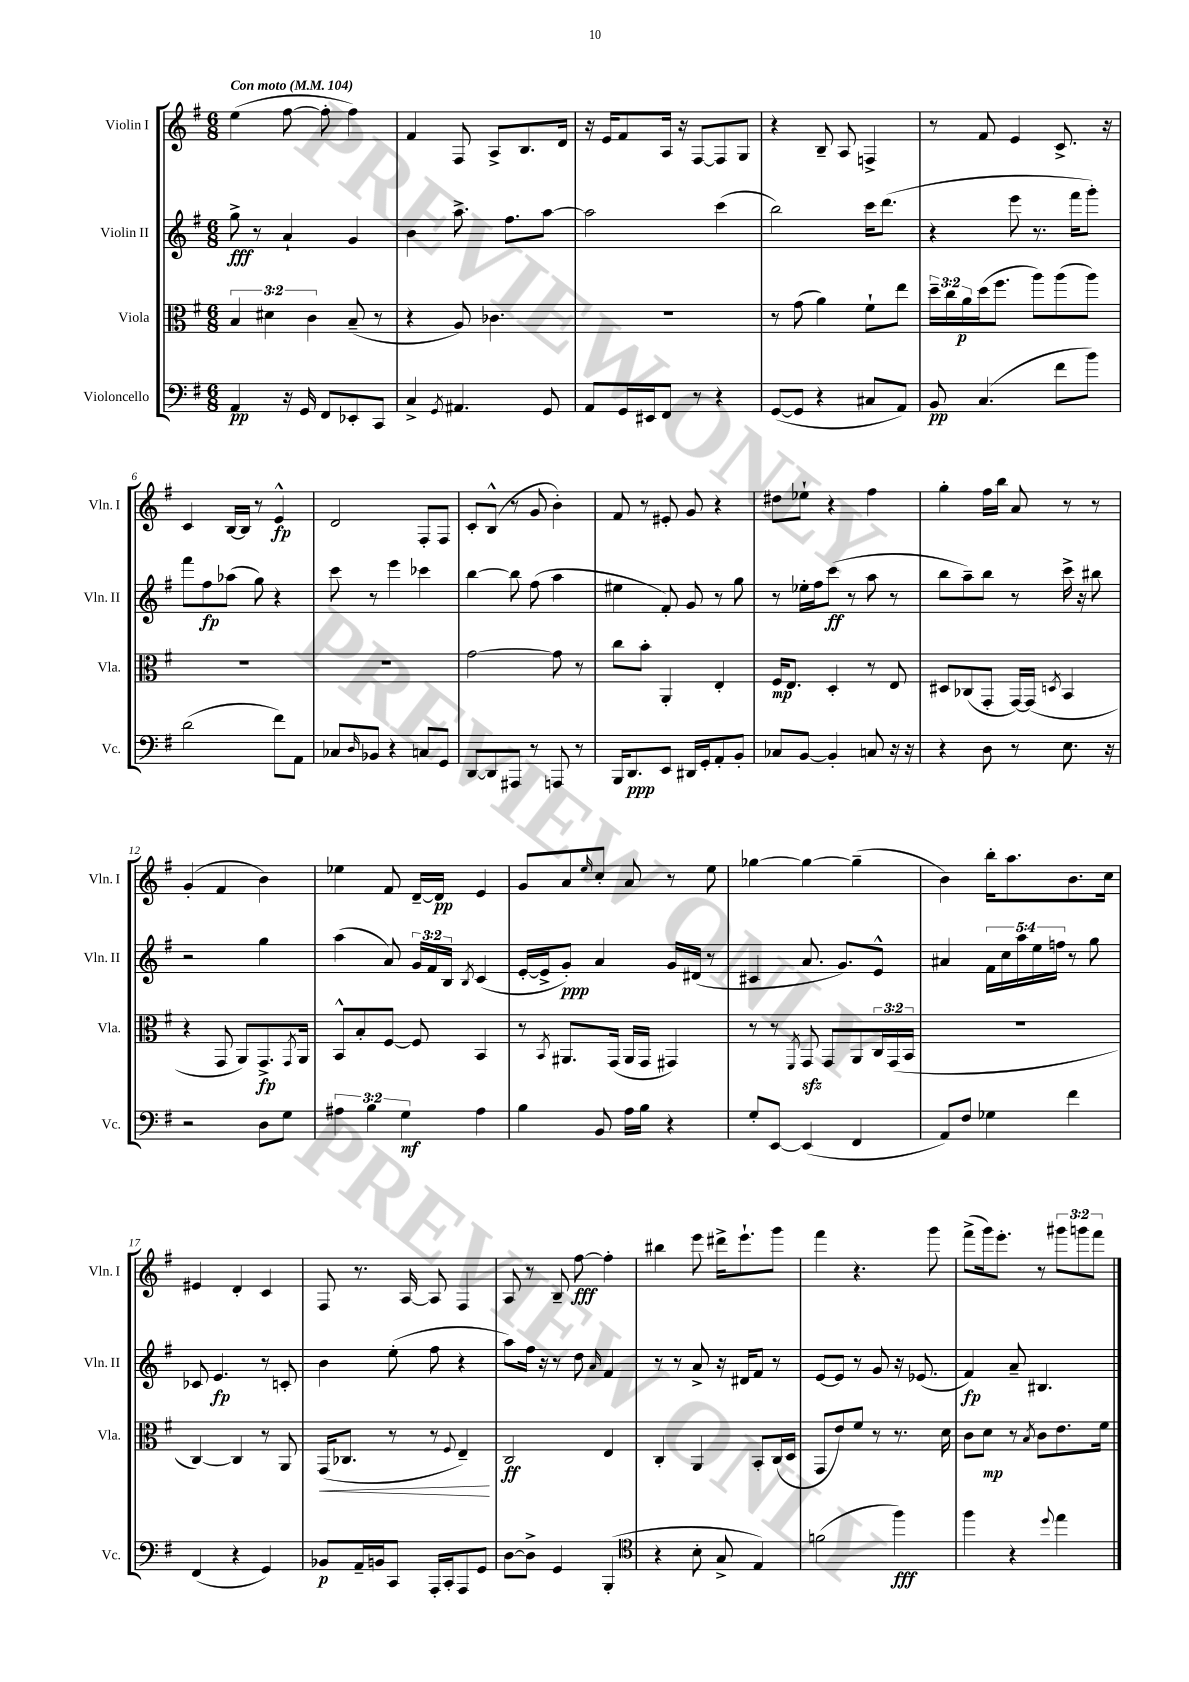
<<
\new StaffGroup <<
\new Staff = "s0" \with { instrumentName = "Violin I" shortInstrumentName = "Vln. I" } {
    \clef treble \key g \major \numericTimeSignature \time 6/8 \override Staff.TupletNumber.text = #tuplet-number::calc-fraction-text \tempo "Con moto" 4 = 104
    e''4( fis''8~ fis''8-. fis''4) |
    fis'4 fis8 a8-> b8. d'16 |
    r16 e'16 fis'8 a16 r16 fis8~ fis8 g8 |
    r4 b8-- a8 f4-> |
    r8 fis'8 e'4 c'8.-> r16 |
    c'4 b16~ b16 r8 e'4-^\fp |
    d'2 fis8-. fis8 |
    c'8-. b8-^( r8 g'8 b'4-.) |
    fis'8 r8 eis'8-. g'8 r4 |
    dis''8 ees''8-! r4 fis''4 |
    g''4-. fis''16 b''16 a'8 r8 r8 |
    g'4-.( fis'4 b'4) |
    ees''4 fis'8 d'16~-- d'16\pp e'4 |
    g'8 a'8 \grace { e''16 } c''8-. a'8 r8 e''8 |
    ges''4~ ges''4~ ges''4--( |
    b'4) b''16-. a''8. b'8. c''16 |
    eis'4 d'4-. c'4 |
    fis8 r8. a16~ a8 fis4 |
    a8 r8 b8-- fis''8~\fff fis''4-. |
    bis''4 e'''8 dis'''16-> e'''8.-! g'''8 |
    fis'''4 r4. g'''8 |
    fis'''8->( g'''16) e'''8.-. r8 \tuplet 3/2 { gis'''8 g'''8 fis'''8 } \bar "|." |
}
\new Staff = "s1" \with { instrumentName = "Violin II" shortInstrumentName = "Vln. II" } {
    \clef treble \key g \major \numericTimeSignature \time 6/8 \override Staff.TupletNumber.text = #tuplet-number::calc-fraction-text
    g''8->\fff r8 a'4-! g'4 |
    b'4 a''8.-> fis''8. a''8~ |
    a''2 c'''4( |
    b''2) c'''16 d'''8.( |
    r4 e'''8 r8. fis'''16 g'''8-.) |
    fis'''8 fis''8\fp aes''8( g''8) r4 |
    c'''8 r8 e'''4 ces'''4 |
    b''4~ b''8 fis''8( a''4 |
    eis''4 fis'8-.) g'8 r8 g''8 |
    r8 ees''16-. fis''16 c'''8\ff( r8 a''8 r8 |
    b''8 a''8--) b''8 r8 c'''16-> r16 bis''8 |
    r2 g''4 |
    a''4( a'8) \tuplet 3/2 { g'16 fis'16 b16 } \acciaccatura { b8 } c'4( |
    e'16~-. e'16-> g'8-.\ppp) a'4 g'16 dis'16( r8 |
    cis'4 a'8. g'8.) e'8-^ |
    ais'4 \tuplet 5/4 { fis'16 c''16 a''16 e''16 f''16 } r8 g''8 |
    ces'8 e'4.\fp r8 c'8-. |
    b'4 e''8-.( fis''8 r4 |
    a''8) fis''16 r16 r8 d''8 \grace { a'16 } fis'4 |
    r8 r8 a'8-> r16 dis'16 fis'8 r8 |
    e'8~ e'8 r8 g'8 r16 ees'8.( |
    fis'4\fp) a'8-- bis4. \bar "|." |
}
\new Staff = "s2" \with { instrumentName = "Viola" shortInstrumentName = "Vla." } {
    \clef alto \key g \major \numericTimeSignature \time 6/8 \override Staff.TupletNumber.text = #tuplet-number::calc-fraction-text
    \tuplet 3/2 { b4 dis'4 c'4 } b8--( r8 |
    r4 a8) ces'4. |
    R2. |
    r8 g'8( a'4) fis'8-! e''8 |
    \tuplet 3/2 { d''16-- c''16 a'16\p } d''16( fis''8. a''8) a''8( a''8) |
    R2. |
    R2. |
    g'2~ g'8 r8 |
    c''8 b'8-. a,4-. e4-. |
    fis16\mp e8. d4-. r8 e8 |
    dis8 ces8( g,8-. g,16~) g,16( \acciaccatura { d8 } b,4 |
    r4 g,8 a,8) g,8.->\fp \acciaccatura { g,8 } a,16 |
    b,8-^ b8-. fis8~ fis8 b,4 |
    r8 \acciaccatura { b,8 } ais,8. g,16( ais,16 g,16 gis,4) |
    r8 r8 \acciaccatura { fis,8 } g,8\sfz g,8 a,8 \tuplet 3/2 { c16 g,16( b,16 } |
    R2. |
    c4~) c4 r8 a,8 |
    g,16\<( ces8. r8 r8 \appoggiatura { fis8 } e4--\!) |
    c2\ff e4 |
    c4-. a,4 b,8-. c16( d16 |
    g,8 e'8) fis'8 r8 r8. d'16 |
    c'8 d'8\mp r8 \acciaccatura { b8 } c'8 e'8. fis'16 \bar "|." |
}
\new Staff = "s3" \with { instrumentName = "Violoncello" shortInstrumentName = "Vc." } {
    \clef bass \key g \major \numericTimeSignature \time 6/8 \override Staff.TupletNumber.text = #tuplet-number::calc-fraction-text
    a,4\pp r16 g,16 fis,8 ees,8-. c,8 |
    c4-> \acciaccatura { g,8 } ais,4. g,8 |
    a,8 g,16 eis,16 fis,8 r8 r4 |
    g,8~( g,8 r4 cis8 a,8) |
    b,8\pp c4.( fis'8 b'8) |
    d'2( fis'8) a,8 |
    ces8 \grace { d16 } bes,8 r4 c8 g,8 |
    d,8~ d,8 ais,,8 r8 a,,8 r8 |
    b,,16 d,8.\ppp e,8 dis,16 g,16-. a,8-. b,8-. |
    ces8 b,8~ b,4-. c8 r16 r16 |
    r4 d8 r8 e8. r16 |
    r2 d8 g8 |
    \tuplet 3/2 { ais4 b4 g4\mf } ais4 |
    b4 b,8 a16 b16 r4 |
    g8-. e,8~ e,4( fis,4 |
    a,8) fis8 ges4 fis'4 |
    fis,4( r4 g,4) |
    bes,8\p a,16-- b,16 c,8 a,,16-. c,16-. a,,8 g,8 |
    d8~ d8-> g,4 b,,4-.( |
    \clef tenor r4 b8-. g8-> e4) |
    f'2( fis''4\fff) |
    fis''4 r4 \appoggiatura { d''8 } e''4 \bar "|." |
}
>>
>>
